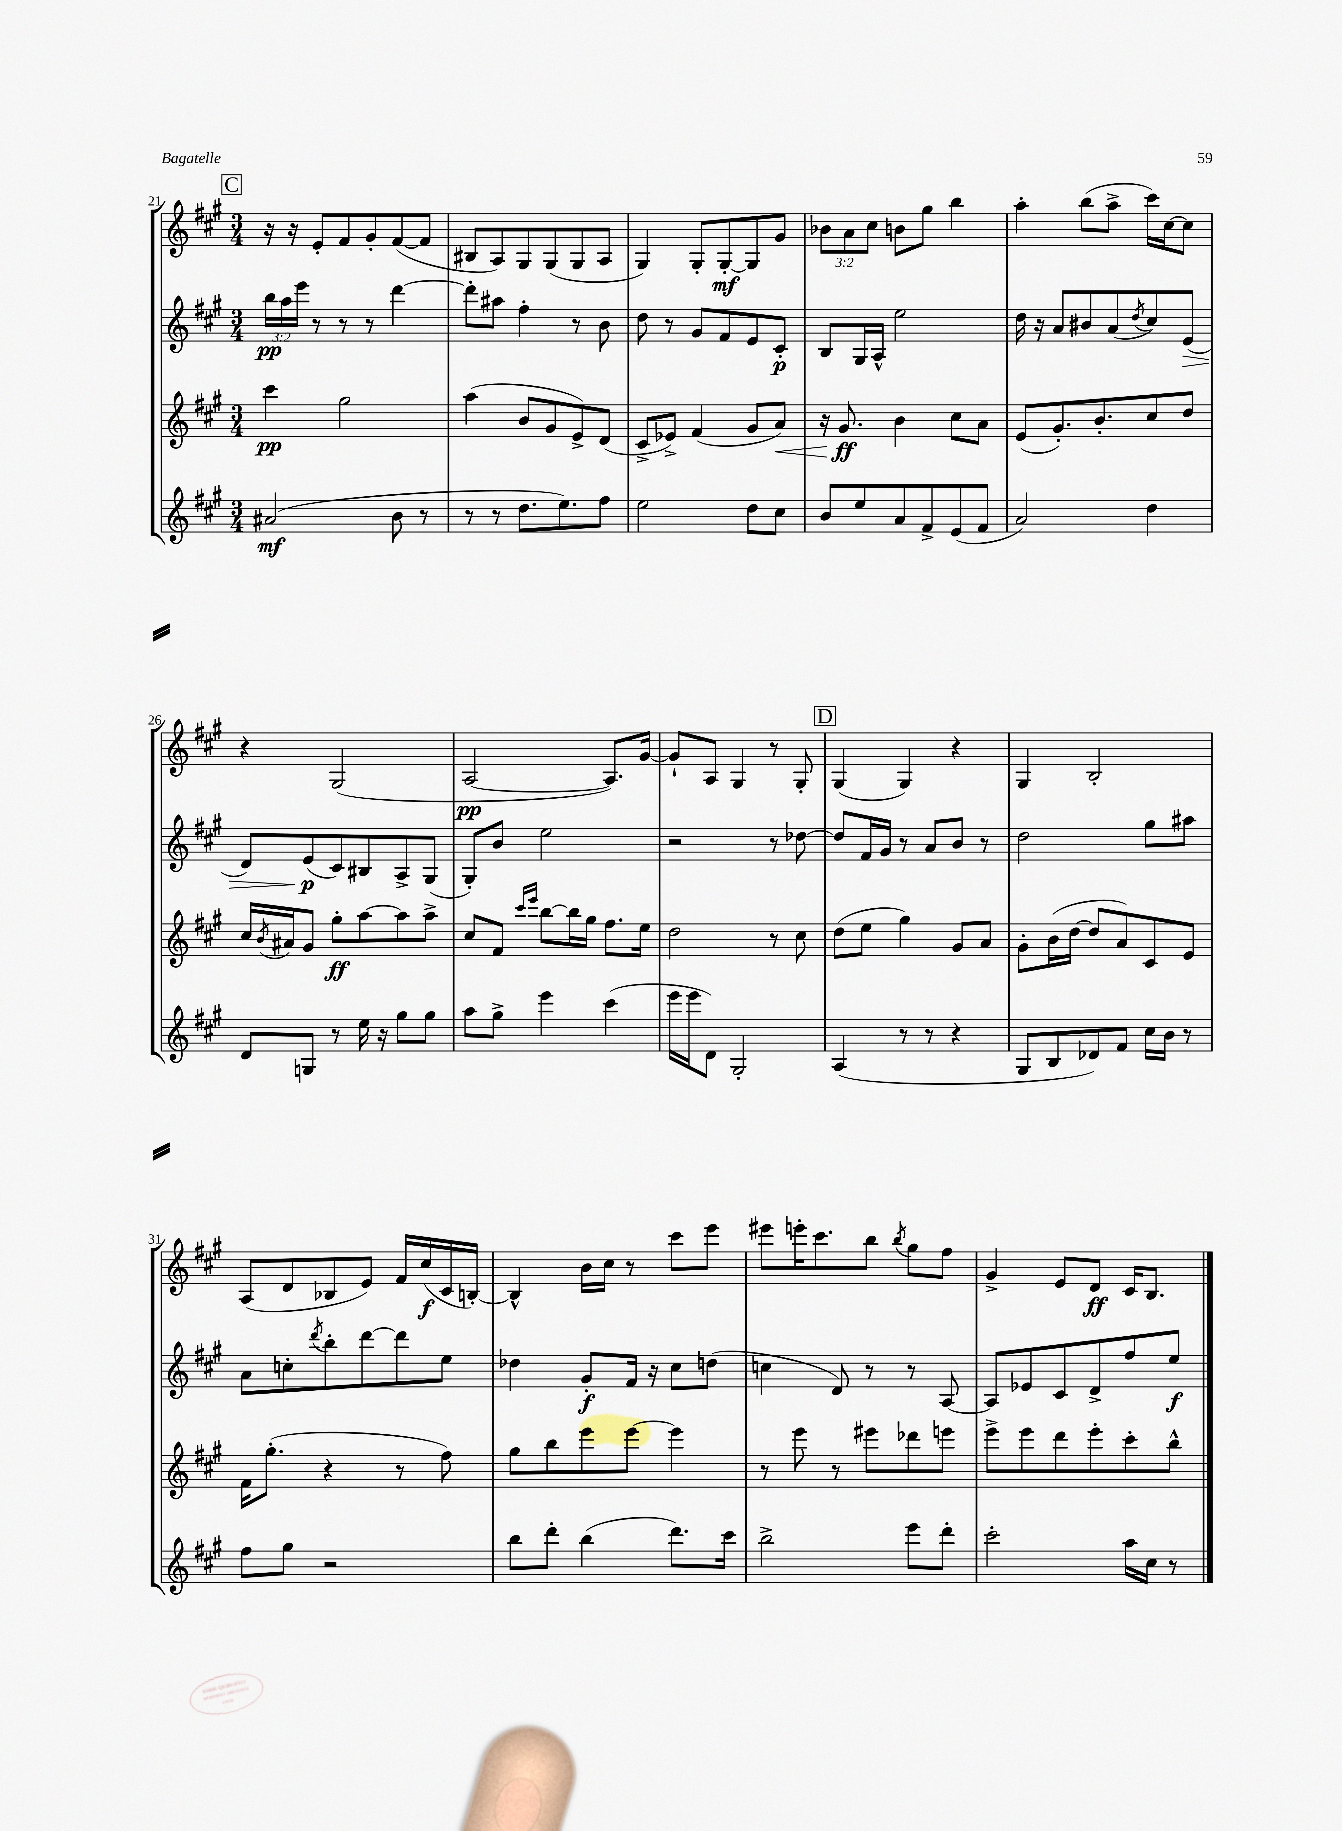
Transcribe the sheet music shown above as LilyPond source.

<<
\new StaffGroup <<
\new Staff = "s0" {
    \clef treble \key a \major \numericTimeSignature \time 3/4 \override Staff.TupletNumber.text = #tuplet-number::calc-fraction-text
    \mark \markup { \box "C" } r16 r16 e'8-. fis'8 gis'8-. fis'8~( fis'8 |
    bis8 a8) gis8 gis8( gis8 a8 |
    gis4) gis8-. gis8~-.\mf gis8 gis'8 |
    \tuplet 3/2 { bes'8 a'8 cis''8 } b'8 gis''8 b''4 |
    a''4-. b''8( a''8-> cis'''16) cis''16~ cis''8 |
    r4 gis2( |
    a2~\pp a8.) gis'16~ |
    gis'8-! a8 gis4 r8 gis8-. |
    \mark \markup { \box "D" } gis4( gis4) r4 |
    gis4 b2-. |
    a8( d'8 bes8 e'8) fis'16 cis''16\f( cis'16 b16~-.) |
    b4-^ b'16 cis''16 r8 cis'''8 e'''8 |
    eis'''8 e'''16-. cis'''8. b''8 \acciaccatura { b''8 } gis''8 fis''8 |
    gis'4-> e'8 d'8\ff cis'16 b8. \bar "|." |
}
\new Staff = "s1" {
    \clef treble \key a \major \numericTimeSignature \time 3/4 \override Staff.TupletNumber.text = #tuplet-number::calc-fraction-text
    \mark \markup { \box "C" } \tuplet 3/2 { b''16\pp a''16 e'''16 } r8 r8 r8 d'''4~ |
    d'''8-. ais''8 fis''4-. r8 b'8 |
    d''8 r8 gis'8 fis'8 e'8 cis'8-.\p |
    b8 gis16 a16-^ e''2 |
    d''16 r16 a'8 bis'8 a'8( \acciaccatura { d''8 } cis''8) e'8\>( |
    d'8) e'8\p\!( cis'8) bis8 a8-> gis8( |
    gis8-.) b'8 e''2 |
    r2 r8 des''8~ |
    \mark \markup { \box "D" } des''8 fis'16 gis'16 r8 a'8 b'8 r8 |
    d''2 gis''8 ais''8 |
    a'8 c''8-. \acciaccatura { d'''8 } b''8-. d'''8~ d'''8 e''8 |
    des''4 gis'8-.\f fis'16 r16 cis''8 d''8( |
    c''4 d'8) r8 r8 a8~ |
    a8 ees'8 cis'8 d'8-> fis''8 e''8\f \bar "|." |
}
\new Staff = "s2" {
    \clef treble \key a \major \numericTimeSignature \time 3/4
    \mark \markup { \box "C" } cis'''4\pp gis''2 |
    a''4( b'8 gis'8 e'8->) d'8( |
    cis'8-> ees'8->) fis'4( gis'8 a'8\<) |
    r16 gis'8.\ff\! b'4 cis''8 a'8 |
    e'8( gis'8.-.) b'8.-. cis''8 d''8 |
    cis''16 \acciaccatura { b'8 } ais'16 gis'8 gis''8-.\ff a''8~ a''8 a''8-> |
    cis''8 fis'8 \grace { cis'''16 e'''16 } b''8~ b''16 gis''16 fis''8. e''16 |
    d''2 r8 cis''8 |
    \mark \markup { \box "D" } d''8( e''8 gis''4) gis'8 a'8 |
    gis'8-. b'16( d''16~ d''8 a'8) cis'8 e'8 |
    fis'16 gis''8.-.( r4 r8 fis''8) |
    gis''8 b''8 e'''8 e'''8~ e'''4 |
    r8 e'''8 r8 eis'''8 des'''8 e'''8 |
    e'''8-> e'''8 d'''8 e'''8-. cis'''8-. b''8-^ \bar "|." |
}
\new Staff = "s3" {
    \clef treble \key a \major \numericTimeSignature \time 3/4
    \mark \markup { \box "C" } ais'2\mf( b'8 r8 |
    r8 r8 d''8. e''8.) fis''8 |
    e''2 d''8 cis''8 |
    b'8 e''8 a'8 fis'8-> e'8( fis'8 |
    a'2) d''4 |
    d'8 g8 r8 e''16 r16 gis''8 gis''8 |
    a''8 gis''8-> e'''4 cis'''4( |
    e'''16 e'''16 d'8) gis2-. |
    \mark \markup { \box "D" } a4( r8 r8 r4 |
    gis8 b8 des'8) fis'8 cis''16 b'16 r8 |
    fis''8 gis''8 r2 |
    b''8 d'''8-. b''4( d'''8.) cis'''16 |
    b''2-> e'''8 d'''8-. |
    cis'''2-. a''16 cis''16 r8 \bar "|." |
}
>>
>>
\layout { \context { \Score currentBarNumber = #21 } }
